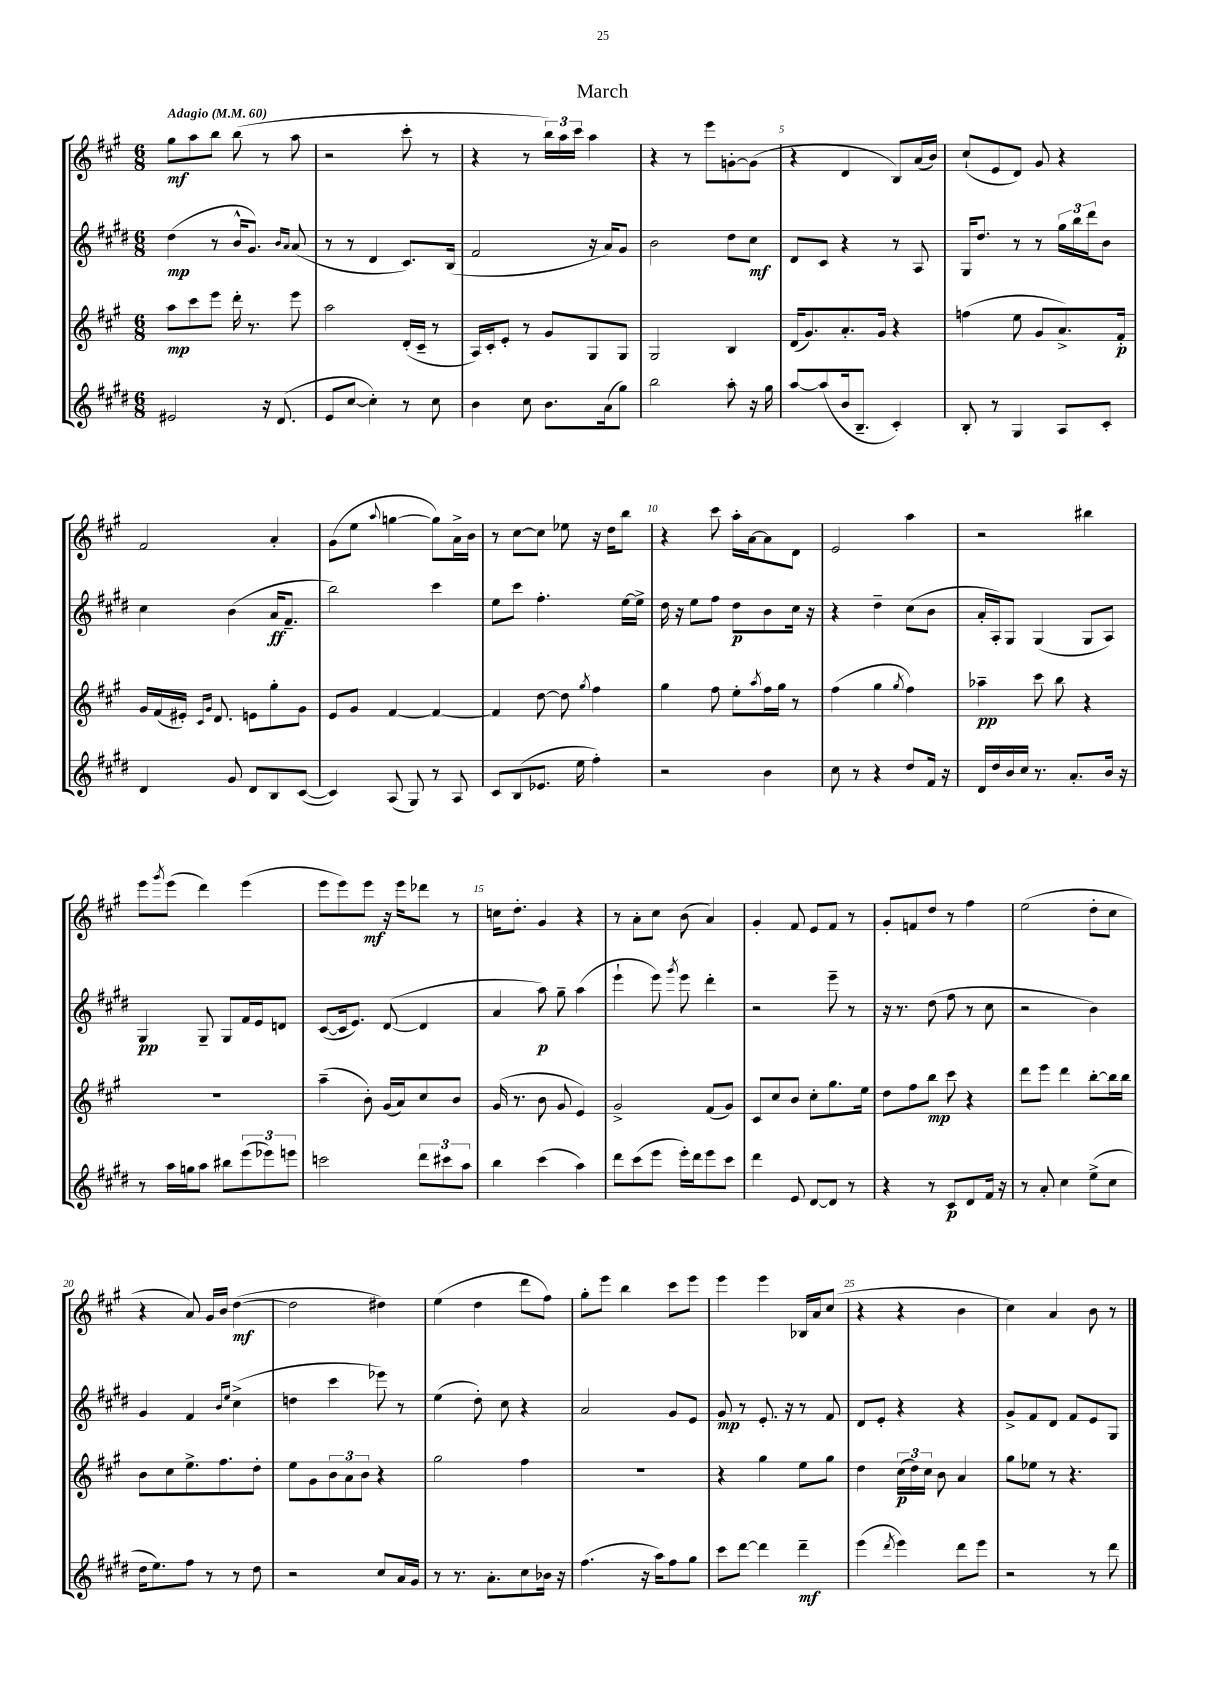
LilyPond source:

\header { title = "March" }
<<
\new StaffGroup <<
\new Staff = "s0" {
    \clef treble \key a \major \numericTimeSignature \time 6/8 \tempo "Adagio" 4 = 60
    gis''8\mf a''8 b''8 b''8( r8 a''8 |
    r2 cis'''8-. r8 |
    r4 r8 \tuplet 3/2 { b''16) a''16 cis'''16 } a''4 |
    r4 r8 e'''8 g'8~-. g'8( |
    r4 d'4 b8) a'16( b'16) |
    cis''8-!( e'8 d'8) gis'8 r4 |
    fis'2 a'4-. |
    gis'8( e''8 \appoggiatura { a''8 } g''4~ g''8) a'16-> b'16 |
    r8 cis''8~ cis''8 ees''8 r16 d''16 b''8 |
    r4 cis'''8 a''16-. a'16~ a'8 d'8 |
    e'2 a''4 |
    r2 bis''4 |
    e'''8 \acciaccatura { gis'''8 } e'''8( d'''4) e'''4( |
    e'''8 e'''8) e'''8\mf r16 e'''16 des'''8 r8 |
    c''16 d''8.-. gis'4 r4 |
    r8 a'8-. cis''8 b'8( a'4) |
    gis'4-. fis'8 e'8 fis'8 r8 |
    gis'8-. f'8 d''8 r8 fis''4 |
    e''2( d''8-. cis''8 |
    r4 a'8) gis'16 b'16 d''4~\mf( |
    d''2 dis''4) |
    e''4( d''4 d'''8 fis''8) |
    gis''8-. e'''8 b''4 cis'''8 e'''8 |
    e'''4 e'''4 bes16 a'16 cis''8( |
    r4 r4 b'4 |
    cis''4) a'4 b'8 r8 \bar "|." |
}
\new Staff = "s1" {
    \clef treble \key e \major \numericTimeSignature \time 6/8
    dis''4\mp( r8 b'16-^ gis'8.) \grace { b'16 a'16 } a'8( |
    r8 r8 dis'4 cis'8.) b16( |
    fis'2 r16 a'16) gis'8 |
    b'2 dis''8 cis''8\mf |
    dis'8 cis'8 r4 r8 a8 |
    gis16 dis''8. r8 r8 \tuplet 3/2 { gis''16 b''16 dis'''16 } b'8 |
    cis''4 b'4( a'16\ff fis'8.-- |
    b''2) cis'''4 |
    e''8 cis'''8 fis''4.-. e''16~ e''16-> |
    dis''16 r16 e''8 fis''8 dis''8\p b'8 cis''16 r16 |
    r4 dis''4-- cis''8( b'8 |
    a'16-. a16-.) gis8 gis4( gis8 a8) |
    gis4\pp gis8-- gis8 fis'16 e'16 d'8 |
    cis'8~( cis'16 e'8.) dis'8~( dis'4 |
    a'4 a''8\p) gis''8-- a''4( |
    e'''4-! e'''8) \acciaccatura { gis'''8 } e'''8 dis'''4-. |
    r2 e'''8-- r8 |
    r16 r8. dis''8( fis''8 r8 cis''8 |
    r2 b'4) |
    gis'4 fis'4 \grace { b'16 e''16 } cis''4->( |
    d''4 cis'''4 ees'''8) r8 |
    e''4( dis''8-.) cis''8 r4 |
    a'2 gis'8 e'8 |
    gis'8\mp r8 e'8.-. r16 r8 fis'8 |
    dis'8 e'8-. r4 r4 |
    gis'8-> fis'8 dis'8 fis'8 e'8 gis8 \bar "|." |
}
\new Staff = "s2" {
    \clef treble \key a \major \numericTimeSignature \time 6/8
    a''8\mp cis'''8 e'''8 d'''16-. r8. e'''8 |
    a''2 d'16-.( cis'16-- r8 |
    a16) cis'16-. e'8-. r8 gis'8 gis8 gis8 |
    gis2 b4 |
    d'16( gis'8.) a'8.-. gis'16 r4 |
    f''4( e''8 gis'8 a'8.->) fis'16-.\p |
    gis'16 fis'16( eis'16-.) \grace { cis'16 gis'16 } d'8. e'8 gis''8-. gis'8 |
    e'8 gis'8 fis'4~ fis'4~ |
    fis'4 d''8~ d''8 \acciaccatura { gis''8 } fis''4 |
    gis''4 fis''8 e''8-. \acciaccatura { a''8 } fis''16 gis''16 r8 |
    fis''4( gis''4 \acciaccatura { gis''8 } fis''4) |
    aes''4--\pp cis'''8 b''8 r4 |
    R2. |
    a''4--( b'8-.) gis'16( a'16) cis''8 b'8 |
    gis'16( r8. b'8 gis'8 e'4) |
    gis'2-> fis'8( gis'8) |
    cis'8 cis''8 b'8 cis''8-. gis''8. e''16 |
    d''8 fis''8 b''8\mp cis'''8 r4 |
    d'''8 e'''8 d'''4 b''8~-. b''16 b''16 |
    b'8 cis''8 e''8.-> fis''8. d''8-. |
    e''8 gis'8 \tuplet 3/2 { b'8 a'8 b'8 } r4 |
    gis''2 fis''4 |
    R2. |
    r4 gis''4 e''8 gis''8 |
    d''4 \tuplet 3/2 { cis''16\p( d''16) cis''16 } b'8 a'4 |
    gis''8 ees''8 r8 r4. \bar "|." |
}
\new Staff = "s3" {
    \clef treble \key e \major \numericTimeSignature \time 6/8
    eis'2 r16 dis'8.( |
    e'8 cis''8~ cis''4-.) r8 cis''8 |
    b'4 cis''8 b'8. a'16( gis''8) |
    b''2 a''8-. r16 gis''16 |
    a''8~ a''8( b'16 b8.-- cis'4-.) |
    b8-. r8 gis4 a8 cis'8-. |
    dis'4 gis'8 dis'8 b8 cis'8~( |
    cis'4) a8( gis8) r8 a8 |
    cis'8 b8( ees'8. e''16 fis''4-.) |
    r2 b'4 |
    cis''8 r8 r4 dis''8 fis'16 r16 |
    dis'16 dis''16 b'16 cis''16 r8. a'8.-. b'16 r16 |
    r8 a''16 g''16 a''8 bis''8 \tuplet 3/2 { e'''8( ees'''8) e'''8 } |
    c'''2 \tuplet 3/2 { dis'''8 cis'''8 a''8 } |
    b''4 cis'''4( a''4) |
    dis'''8 cis'''8( e'''8 e'''16-.) dis'''16 e'''8 cis'''8 |
    dis'''4 e'8 dis'8~ dis'8 r8 |
    r4 r8 cis'8\p dis'8 fis'16 r16 |
    r8 a'8-. cis''4 e''8->( cis''8 |
    dis''16 e''8.) fis''8 r8 r8 dis''8 |
    r2 cis''8 a'16 gis'16 |
    r8 r8. a'8.-. cis''8 bes'16 r16 |
    fis''4.( r16 a''16) fis''8 gis''8 |
    cis'''8 dis'''8~ dis'''4 dis'''4--\mf |
    e'''4( \acciaccatura { dis'''8 } e'''4) dis'''8 e'''8 |
    r2 r8 dis'''8 \bar "|." |
}
>>
>>
\layout { \context { \Score \override BarNumber.break-visibility = ##(#f #t #t) barNumberVisibility = #(every-nth-bar-number-visible 5) } }
